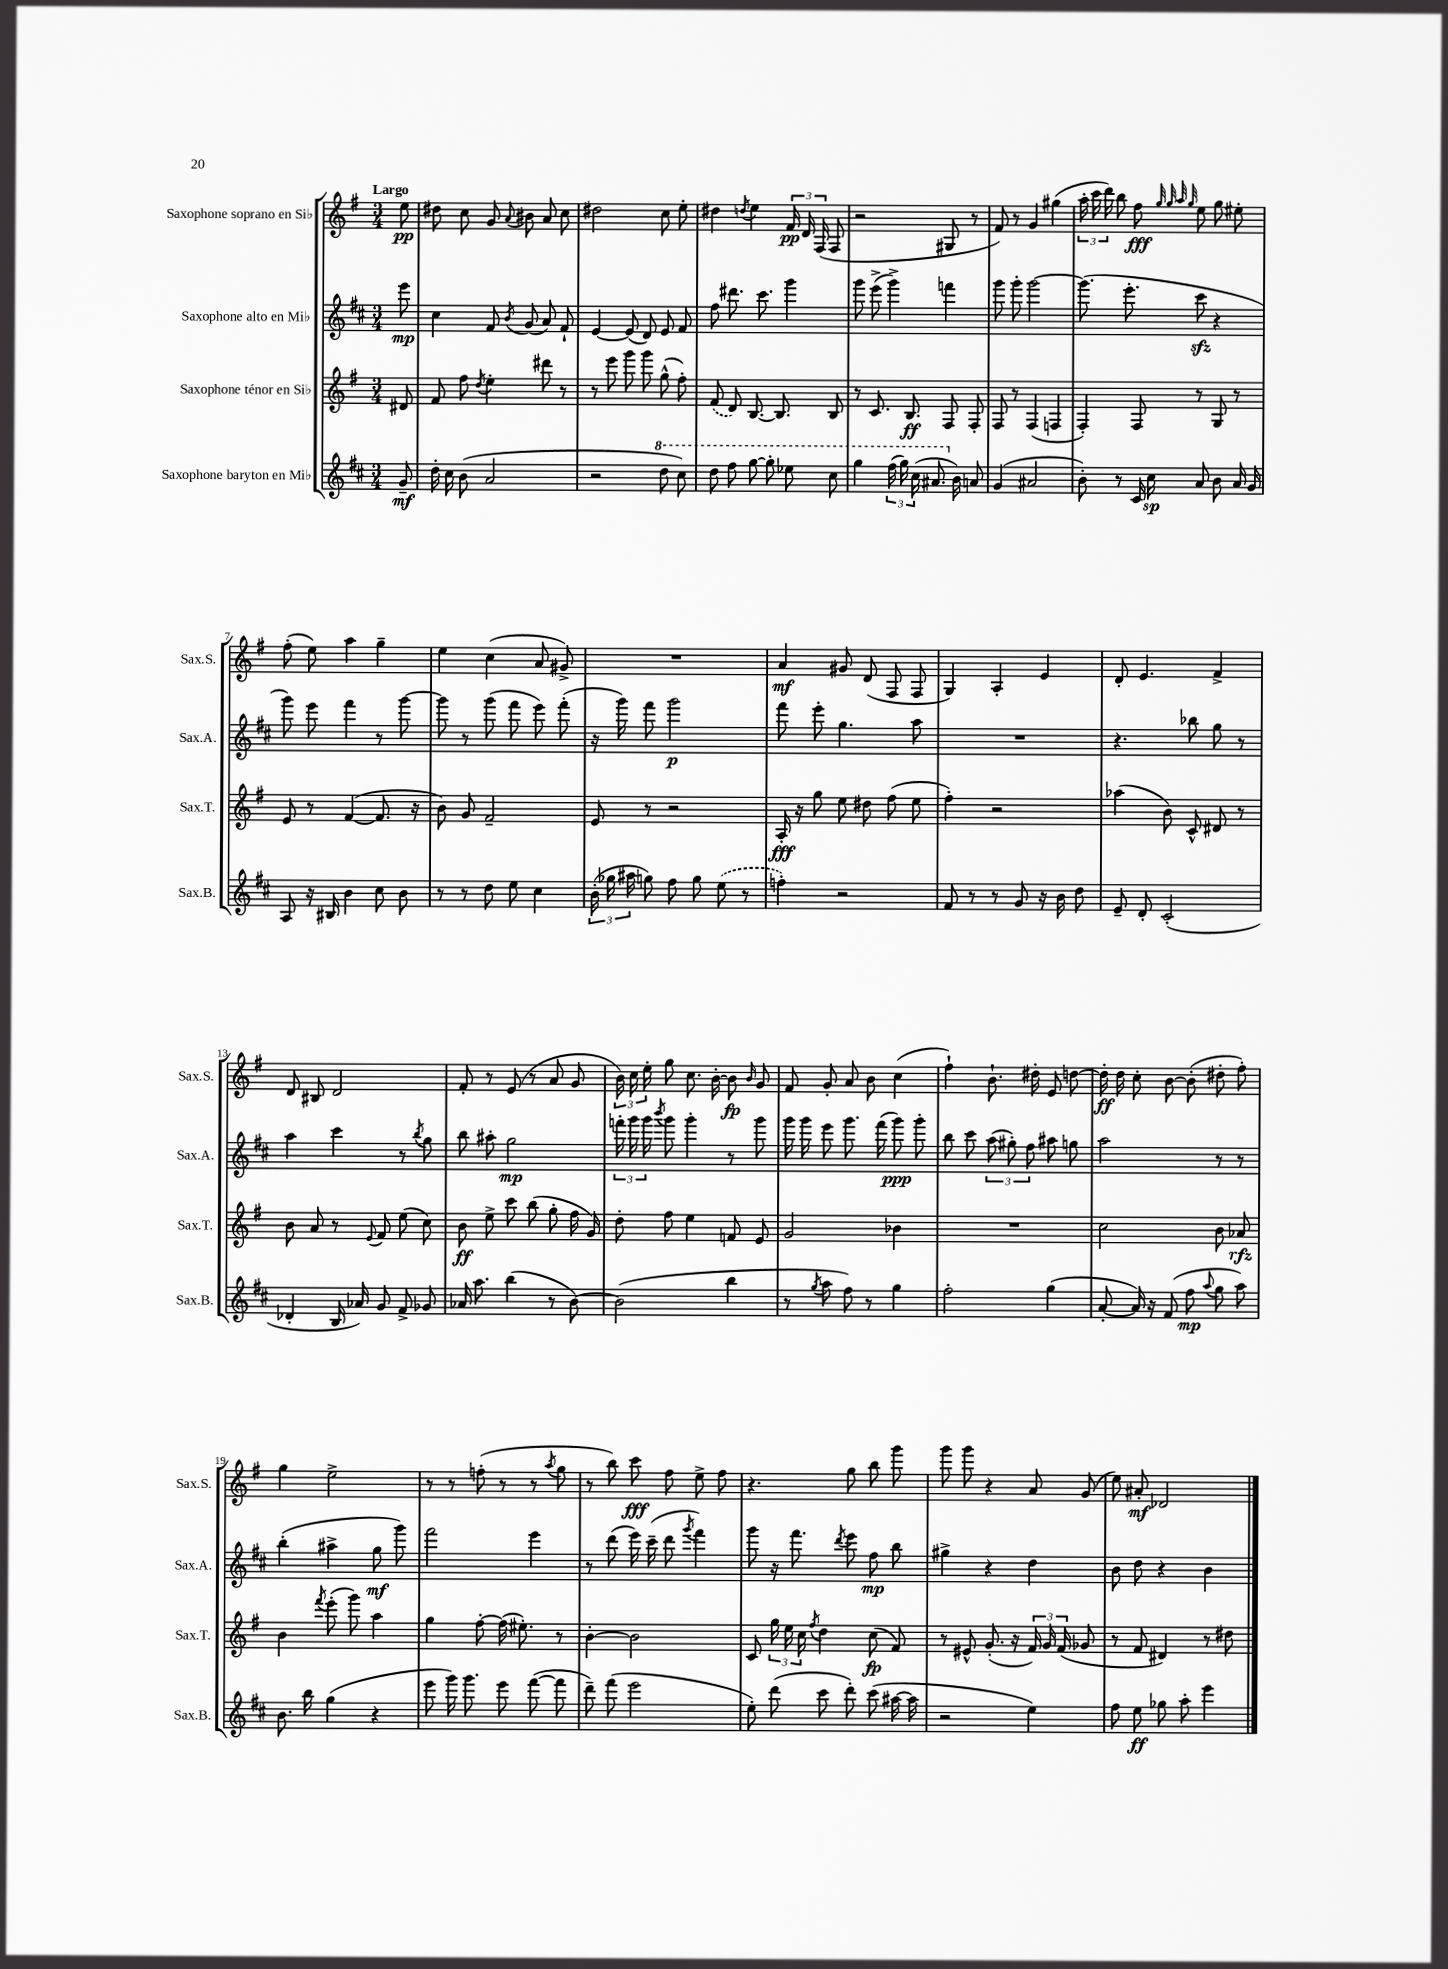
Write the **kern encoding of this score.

**kern	**dynam	**kern	**dynam	**kern	**dynam	**kern	**dynam
*part4	*part4	*part3	*part3	*part2	*part2	*part1	*part1
*staff4	*staff4	*staff3	*staff3	*staff2	*staff2	*staff1	*staff1
*I"Saxophone baryton en Mi♭	*	*I"Saxophone ténor en Si♭	*	*I"Saxophone alto en Mi♭	*	*I"Saxophone soprano en Si♭	*
*I'Sax.B.	*	*I'Sax.T.	*	*I'Sax.A.	*	*I'Sax.S.	*
*clefG2	*	*clefG2	*	*clefG2	*	*clefG2	*
*k[f#c#]	*	*k[f#]	*	*k[f#c#]	*	*k[f#]	*
*M3/4	*	*M3/4	*	*M3/4	*	*M3/4	*
=	=	=	=	=	=	=	=
!	!	!	!	!	!	!LO:TX:a:B:t=Largo	!
8g~/	mf	8d#X/	.	8eee\	mp	8ee\	pp
=1	=1	=1	=1	=1	=1	=1	=1
16dd'\	.	8f#/	.	4cc#\	.	8dd#X\	.
16cc#\	.	.	.	.	.	.	.
(8b\	.	8ff#\	.	.	.	8cc\	.
.	.	8qdd/	.	.	.	.	.
2a/	.	4ee'\	.	8f#/	.	8g/	.
.	.	.	.	8qb/	.	8qqa/	.
.	.	.	.	(8g/	.	8b#X\	.
.	.	8ddd#X\	.	8a/)	.	8a/	.
.	.	8r	.	8f#`/	.	8cc\	.
=2	=2	=2	=2	=2	=2	=2	=2
2r	.	8r	.	[4e/	.	2dd#X\	.
.	.	8eee\	.	.	.	.	.
.	.	8ggg\	.	(8e/]	.	.	.
.	.	8ggg\	.	8d/)	.	.	.
*8va	*	*	*	*	*	*	*
8ddd\	.	(8gg^^\	.	8e/	.	8cc\	.
8ccc#\)	.	8ff#'\)	.	8f#/	.	8ee'\	.
=3	=3	=3	=3	=3	=3	=3	=3
8ddd\	.	(8f#/	.	8ff#\	.	4dd#X\	.
8fff#\	.	8d/)	.	8.ddd#X\	.	.	.
.	.	.	.	.	.	8qddn/	.
[8ggg\	.	[8.B/	.	.	.	4ee\	.
.	.	.	.	8.ccc#\	.	.	.
8ggg'\]	.	.	.	.	.	.	.
.	.	8.B/]	.	.	.	.	.
8eee-X\	.	.	.	4ggg\	.	24f#/	pp
.	.	.	.	.	.	24d/	.
.	.	.	.	.	.	(24F#/	.
8ccc#\	.	8B/	.	.	.	8F#/	.
=4	=4	=4	=4	=4	=4	=4	=4
4ggg\	.	8r	.	8ggg\	.	2r	.
.	.	8.c/	.	(8eee^\	.	.	.
(24fff#\	.	.	.	4ggg^\)	.	.	.
24ggg\)	.	.	.	.	.	.	.
.	.	8.B/	ff	.	.	.	.
(24ccc#\	.	.	.	.	.	.	.
8.aa#X/	.	.	.	.	.	.	.
.	.	8F#/	.	4fffn\	.	8G#X/	.
*X8va	*	*	*	*	*	*	*
16b\)	.	.	.	.	.	.	.
8an/	.	8F#'/	.	.	.	8r	.
=5	=5	=5	=5	=5	=5	=5	=5
(4g/	.	8F#/	.	8ggg\	.	8f#/)	.
.	.	8r	.	8ggg'\	.	8r	.
2a#X/	.	(4F#/	.	[2ggg\	.	4g/	.
.	.	4Fn/	.	.	.	(4gg#X\	.
=6	=6	=6	=6	=6	=6	=6	=6
8b'\)	.	4F#'/)	.	(8.ggg\]	.	24aa'\	.
.	.	.	.	.	.	24ccc\	.
.	.	.	.	.	.	24ddd\)	.
8r	.	.	.	.	.	8bb\	.
.	.	.	.	8.eee'\	.	.	.
16c#/	.	8F#/	.	.	.	8ff#\	fff
16cc#\	sp	.	.	.	.	.	.
.	.	.	.	.	.	32qqgg/	.
.	.	.	.	.	.	32qqgg/	.
.	.	.	.	.	.	32qqaa/	.
.	.	.	.	.	.	32qqgg/	.
8a/	.	8r	.	8ccc#zz\	.	8ee\	.
8b\	.	8G/	.	4r	.	8gg\	.
16a/	.	8r	.	.	.	8ee#X'\	.
16g/	.	.	.	.	.	.	.
!!LO:LB:g=z
=7	=7	=7	=7	=7	=7	=7	=7
8A/	.	8e/	.	8ggg\)	.	(8ff#'\	.
16r	.	8r	.	8eee\	.	8ee\)	.
16B#X/	.	.	.	.	.	.	.
4b\	.	([4f#/	.	4fff#\	.	4aa\	.
8cc#\	.	8.f#/]	.	8r	.	4gg~\	.
8b\	.	.	.	[8ggg\	.	.	.
.	.	16r	.	.	.	.	.
=8	=8	=8	=8	=8	=8	=8	=8
8r	.	8b\)	.	8ggg\]	.	4ee\	.
8r	.	8g/	.	8r	.	.	.
8dd\	.	2f#~/	.	(8ggg\	.	(4cc\	.
8ee\	.	.	.	8fff#\	.	.	.
4cc#\	.	.	.	8eee\)	.	8a/	.
.	.	.	.	(8fff#'\	.	8g#X^/)	.
=9	=9	=9	=9	=9	=9	=9	=9
(24b'\	.	8e/	.	16r	.	2.r	.
24gg-X\	.	.	.	.	.	.	.
.	.	.	.	16ggg\)	.	.	.
24aa#X\	.	.	.	.	.	.	.
8ggn\)	.	8r	.	8fff#\	.	.	.
8ff#\	.	2r	.	2ggg\	p	.	.
8gg\	.	.	.	.	.	.	.
(8ee\	.	.	.	.	.	.	.
8r	.	.	.	.	.	.	.
=10	=10	=10	=10	=10	=10	=10	=10
4ffn'\)	.	16A'/	fff	8fff#\	.	4a/	mf
.	.	16r	.	.	.	.	.
.	.	8gg\	.	8eee'\	.	.	.
2r	.	8ee\	.	4.gg\	.	8g#X/	.
.	.	8dd#X\	.	.	.	(8d/	.
.	.	(8ff#\	.	.	.	8F#/	.
.	.	8ee\	.	8aa\	.	8F#/	.
=11	=11	=11	=11	=11	=11	=11	=11
8f#/	.	4ff#'\)	.	2.r	.	4G/)	.
8r	.	.	.	.	.	.	.
8r	.	2r	.	.	.	4A'/	.
8g/	.	.	.	.	.	.	.
16r	.	.	.	.	.	4e/	.
16b\	.	.	.	.	.	.	.
8dd\	.	.	.	.	.	.	.
=12	=12	=12	=12	=12	=12	=12	=12
8e~/	.	(4aa-X\	.	4.r	.	8d'/	.
8d'/	.	.	.	.	.	4.e/	.
(2c#'/	.	8b\)	.	.	.	.	.
.	.	8c^^/	.	8bb-X\	.	.	.
.	.	8d#X/	.	8gg\	.	4f#^/	.
.	.	8r	.	8r	.	.	.
!!LO:LB:g=z
=13	=13	=13	=13	=13	=13	=13	=13
4d-X'/	.	8b\	.	4aa\	.	8d/	.
.	.	8a/	.	.	.	8B#X/	.
16B/	.	8r	.	4ccc#\	.	2d/	.
16a-X/)	.	.	.	.	.	.	.
.	.	8qqe/	.	.	.	.	.
8g/	.	8f#/	.	.	.	.	.
8f#^/	.	(8ee\	.	8r	.	.	.
.	.	.	.	8qbb/	.	.	.
8g-X/	.	8cc\)	.	8gg\	.	.	.
=14	=14	=14	=14	=14	=14	=14	=14
16a-X/	.	8b\	ff	8bb\	.	8f#'/	.
8.aa\	.	.	.	.	.	.	.
.	.	8ee^\	.	8aa#X'\	.	8r	.
(4bb\	.	8ccc\	.	2gg\	mp	(8e/	.
.	.	(8bb\	.	.	.	8r	.
8r	.	8gg'\	.	.	.	8a/	.
[8b\)	.	16ff#\	.	.	.	8g/	.
.	.	16g/)	.	.	.	.	.
=15	=15	=15	=15	=15	=15	=15	=15
(2b\]	.	8dd'\	.	24fffn'\	.	24b\)	.
.	.	.	.	24ggg\	.	24cc\	.
.	.	.	.	24ggg\	.	24ee'\	.
.	.	.	.	8qbbb/	.	.	.
.	.	8ff#\	.	8ggg\	.	8gg\	.
.	.	4ee\	.	4ggg'\	.	8.cc\	.
.	.	.	.	.	.	[16b'\	.
4bb\	.	8fn/	.	8r	.	8b\]	fp
.	.	.	.	.	.	16qqb/	.
.	.	8e/	.	8ggg\	.	8g/	.
=16	=16	=16	=16	=16	=16	=16	=16
8r	.	2g/	.	16ggg\	.	8f#/	.
.	.	.	.	16ggg\	.	.	.
8qgg/	.	.	.	.	.	.	.
8aa\	.	.	.	8eee\	.	8g'/	.
8ff#\)	.	.	.	8.ggg\	.	8a/	.
8r	.	.	.	.	.	8b\	.
.	.	.	.	(16fff#\	.	.	.
4gg\	.	4b-X\	.	8ggg\)	ppp	(4cc\	.
.	.	.	.	8ggg'\	.	.	.
=17	=17	=17	=17	=17	=17	=17	=17
2ff#'\	.	2.r	.	8bb\	.	4ff#`\)	.
.	.	.	.	8ccc#\	.	.	.
.	.	.	.	(12aa\	.	8.b`\	.
.	.	.	.	12gg#X'\)	.	.	.
.	.	.	.	12ff#\	.	.	.
.	.	.	.	.	.	16dd#X'\	.
(4gg\	.	.	.	8aa#X\	.	8e/	.
.	.	.	.	8ggn\	.	[8ddn\	.
=18	=18	=18	=18	=18	=18	=18	=18
[8a'/	.	2cc\	.	2aa\	.	16dd'\]	ff
.	.	.	.	.	.	16dd\	.
16a/])	.	.	.	.	.	8cc'\	.
16r	.	.	.	.	.	.	.
(8f#/	.	.	.	.	.	[8b\	.
8ff#\	mp	.	.	.	.	(8b'\]	.
8qqaa/	.	.	.	.	.	.	.
8gg\	.	8b\	.	8r	.	8dd#X'\	.
8aa\)	.	8a-X/	rfz	8r	.	8ff#'\)	.
!!LO:LB:g=z
=19	=19	=19	=19	=19	=19	=19	=19
8.b\	.	4b\	.	(4bb'\	.	4gg\	.
16bb\	.	.	.	.	.	.	.
.	.	8qfff#/	.	.	.	.	.
(4gg\	.	(8eee'\	.	4aa#X^\	.	2ee^\	.
.	.	8ggg\)	.	.	.	.	.
4r	.	4aa\	.	8gg\	mf	.	.
.	.	.	.	8ggg\)	.	.	.
=20	=20	=20	=20	=20	=20	=20	=20
8eee\	.	4gg\	.	2fff#\	.	8r	.
16ggg\)	.	.	.	.	.	8r	.
8.ggg\	.	.	.	.	.	.	.
.	.	[8ff#'\	.	.	.	(8ffn'\	.
8eee\	.	(16ff#\]	.	.	.	8r	.
.	.	8.ee#X'\)	.	.	.	.	.
([8fff#\	.	.	.	4eee\	.	8r	.
.	.	.	.	.	.	8qaa/	.
8fff#\]	.	8r	.	.	.	8gg\	.
=21	=21	=21	=21	=21	=21	=21	=21
8ddd~\)	.	[4b'\	.	8r	.	8r	.
(8fff#\	.	.	.	(8ddd\	.	8bb\)	.
2eee\	.	2b\]	.	16eee\)	.	8ccc\	fff
.	.	.	.	(16ccc#~\	.	.	.
.	.	.	.	8ddd\	.	8ff#\	.
.	.	.	.	8qggg/	.	.	.
.	.	.	.	4fff#\)	.	8ee^\	.
.	.	.	.	.	.	8ff#\	.
=22	=22	=22	=22	=22	=22	=22	=22
8ee'\)	.	8c/	.	8ggg\	.	4.r	.
(8ddd\	.	24gg\	.	16r	.	.	.
.	.	24ee\	.	.	.	.	.
.	.	.	.	8.fff#\	.	.	.
.	.	24cc\	.	.	.	.	.
.	.	8qff#/	.	.	.	.	.
8ccc#\	.	4dd\	.	.	.	.	.
.	.	.	.	8qddd/	.	.	.
8ddd'\)	.	.	.	8eee\	.	8gg\	.
(8ccc#\	.	(8cc\	fp	8ff#\	mp	8bb\	.
[16aa#X\	.	8f#/)	.	8bb\	.	8ggg\	.
16aa#\]	.	.	.	.	.	.	.
=23	=23	=23	=23	=23	=23	=23	=23
2r	.	8r	.	4gg#X^\	.	8ggg\	.
.	.	8e#X^^/	.	.	.	8ggg\	.
.	.	(8.g'/	.	4r	.	4r	.
.	.	16r	.	.	.	.	.
4ee\)	.	24f#/)	.	4dd\	.	8a/	.
.	.	24g/	.	.	.	.	.
.	.	(24f#/	.	.	.	.	.
.	.	8g-X/	.	.	.	(8g/	.
=24	=24	=24	=24	=24	=24	=24	=24
8ff#\	.	8r	.	8b\	.	8ee\)	.
8ee\	ff	8f#/	.	8dd\	.	8a#X'/	mf
8gg-X\	.	4d#X/)	.	4r	.	2d-X/	.
8aa'\	.	.	.	.	.	.	.
4eee\	.	8r	.	4b\	.	.	.
.	.	8dd#X\	.	.	.	.	.
==	==	==	==	==	==	==	==
*-	*-	*-	*-	*-	*-	*-	*-
